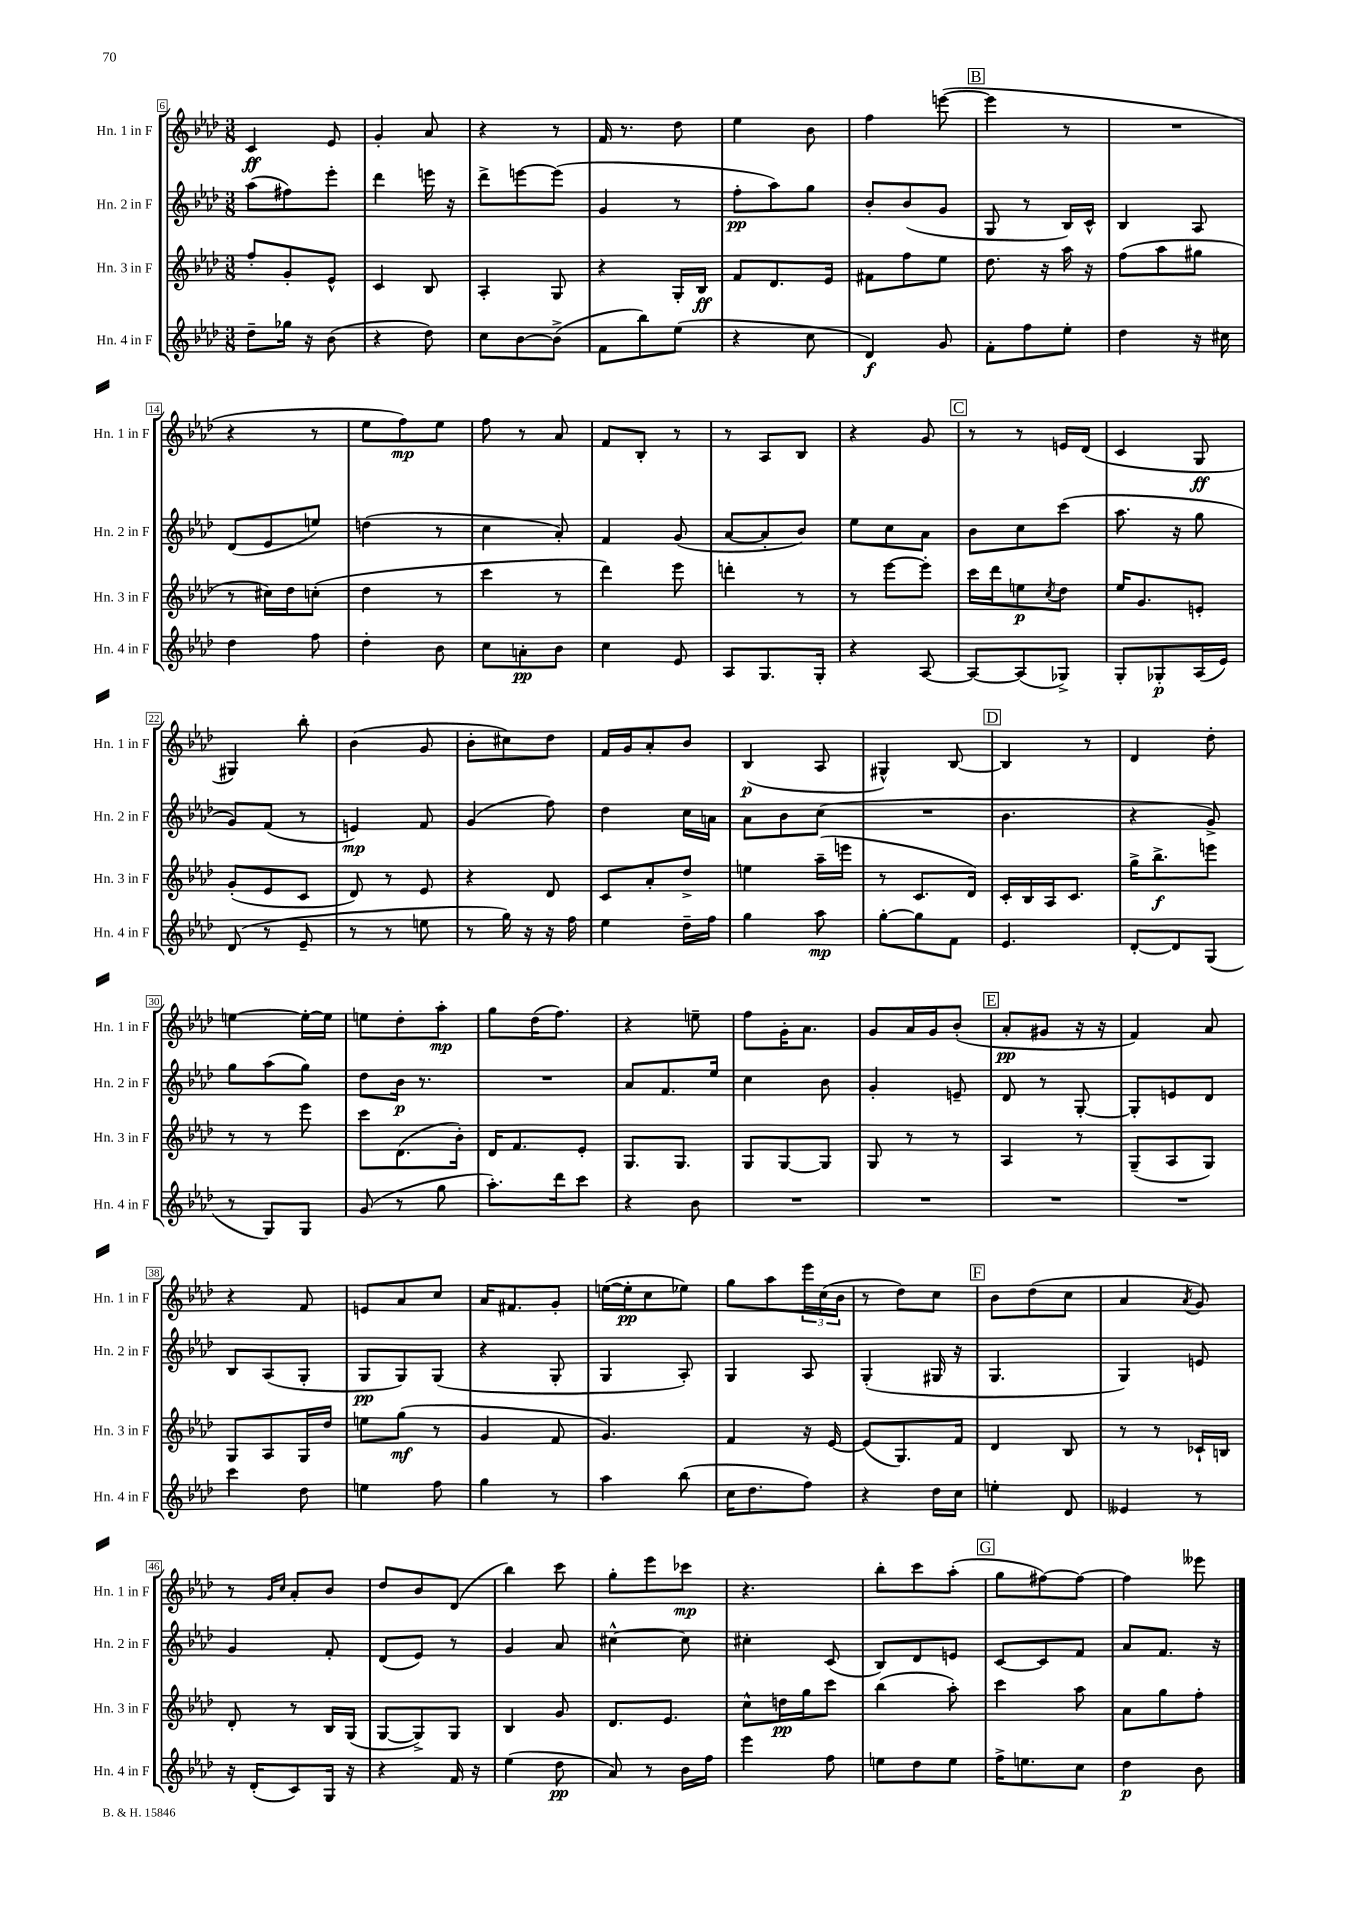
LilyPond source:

<<
\new StaffGroup <<
\new Staff = "s0" \with { instrumentName = "Hn. 1 in F" shortInstrumentName = "Hn. 1 in F" } {
    \clef treble \key aes \major \numericTimeSignature \time 3/8
    c'4\ff ees'8 |
    g'4-. aes'8 |
    r4 r8 |
    f'16 r8. des''8 |
    ees''4 bes'8 |
    f''4 e'''8~( |
    \mark \markup { \box "B" } e'''4 r8 |
    R4. |
    r4 r8 |
    ees''8 f''8\mp) ees''8 |
    f''8 r8 aes'8 |
    f'8 bes8-. r8 |
    r8 aes8 bes8 |
    r4 g'8 |
    \mark \markup { \box "C" } r8 r8 e'16 des'16( |
    c'4 g8\ff |
    gis4) bes''8-. |
    bes'4( g'8 |
    bes'8-. cis''8) des''8 |
    f'16 g'16 aes'8-. bes'8 |
    bes4\p( aes8 |
    gis4-^) bes8~ |
    \mark \markup { \box "D" } bes4 r8 |
    des'4 des''8-. |
    e''4~ e''16~-. e''16 |
    e''8 des''8-. aes''8-.\mp |
    g''8 des''16( f''8.) |
    r4 e''8-- |
    f''8 g'16-. aes'8. |
    g'8 aes'16 g'16 bes'8-.( |
    \mark \markup { \box "E" } aes'8-.\pp gis'8 r16 r16 |
    f'4) aes'8 |
    r4 f'8 |
    e'8 aes'8 c''8 |
    aes'16 fis'8. g'8-. |
    e''16~( e''16-.\pp c''8 ees''8) |
    g''8 aes''8 \tuplet 3/2 { ees'''16 c''16( bes'16 } |
    r8 des''8) c''8 |
    \mark \markup { \box "F" } bes'8 des''8( c''8 |
    aes'4 \acciaccatura { aes'8 } g'8) |
    r8 \grace { g'16 c''16 } aes'8-. bes'8 |
    des''8 bes'8 des'8( |
    bes''4) c'''8 |
    g''8-. ees'''8 ces'''8\mp |
    r4. |
    bes''8-. c'''8 aes''8-.( |
    \mark \markup { \box "G" } g''8 fis''8~) fis''8~ |
    fis''4 eeses'''8 \bar "|." |
}
\new Staff = "s1" \with { instrumentName = "Hn. 2 in F" shortInstrumentName = "Hn. 2 in F" } {
    \clef treble \key aes \major \numericTimeSignature \time 3/8
    aes''8( fis''8) ees'''8-. |
    des'''4 e'''16 r16 |
    des'''8-> e'''8~ e'''8( |
    g'4 r8 |
    f''8-.\pp aes''8) g''8 |
    bes'8-. bes'8( g'8 |
    \mark \markup { \box "B" } g8 r8 bes16) c'16-^ |
    bes4 aes8 |
    des'8( ees'8 e''8) |
    d''4( r8 |
    c''4 aes'8-.) |
    f'4 g'8( |
    aes'8~ aes'8-. bes'8) |
    ees''8 c''8 aes'8 |
    \mark \markup { \box "C" } bes'8 c''8 c'''8( |
    aes''8. r16 g''8 |
    g'8) f'8( r8 |
    e'4\mp) f'8 |
    g'4( f''8) |
    des''4 c''16 a'16 |
    aes'8 bes'8 c''8( |
    R4. |
    \mark \markup { \box "D" } bes'4. |
    r4 g'8->) |
    g''8 aes''8( g''8) |
    des''8 bes'16\p r8. |
    R4. |
    aes'8 f'8. ees''16 |
    c''4 bes'8 |
    g'4-. e'8-- |
    \mark \markup { \box "E" } des'8 r8 g8~-. |
    g8-. e'8 des'8 |
    bes8 aes8( g8-. |
    g8\pp g8) g8( |
    r4 g8-. |
    g4 aes8-.) |
    g4 aes8 |
    g4-.( gis16 r16 |
    \mark \markup { \box "F" } g4. |
    g4) e'8 |
    g'4 f'8-. |
    des'8( ees'8) r8 |
    g'4 aes'8 |
    cis''4~-^ cis''8 |
    cis''4-. c'8( |
    bes8) des'8 e'8 |
    \mark \markup { \box "G" } c'8~ c'8 f'8 |
    aes'8 f'8. r16 \bar "|." |
}
\new Staff = "s2" \with { instrumentName = "Hn. 3 in F" shortInstrumentName = "Hn. 3 in F" } {
    \clef treble \key aes \major \numericTimeSignature \time 3/8
    f''8-. g'8-. ees'8-^ |
    c'4 bes8 |
    aes4-. g8 |
    r4 g16-. bes16\ff |
    f'8 des'8. ees'16 |
    fis'8 f''8 ees''8 |
    \mark \markup { \box "B" } des''8. r16 aes''16 r16 |
    f''8( aes''8 gis''8 |
    r8 cis''16) des''16 c''8-.( |
    des''4 r8 |
    c'''4 r8 |
    des'''4) ees'''8 |
    d'''4-. r8 |
    r8 ees'''8~ ees'''8-. |
    \mark \markup { \box "C" } c'''16 des'''16 e''8\p \acciaccatura { c''8 } des''8 |
    ees''16 g'8. e'8-. |
    g'8-.( ees'8 c'8 |
    des'8) r8 ees'8 |
    r4 des'8 |
    c'8 aes'8-. des''8-> |
    e''4 aes''16--( e'''16 |
    r8 c'8. des'16) |
    \mark \markup { \box "D" } c'16-. bes16 aes16 c'8. |
    g''16-> bes''8.->\f e'''8 |
    r8 r8 ees'''8 |
    c'''8 des'8.( bes'16-.) |
    des'16 f'8. ees'8-. |
    g8. g8. |
    g8 g8~ g8 |
    g8 r8 r8 |
    \mark \markup { \box "E" } aes4 r8 |
    g8--( aes8 g8) |
    g8 aes8 g16 des''16 |
    e''8 g''8\mf( r8 |
    g'4 f'8 |
    g'4.) |
    f'4 r16 ees'16~ |
    ees'8( g8.) f'16 |
    \mark \markup { \box "F" } des'4 bes8 |
    r8 r8 ces'16-! b16 |
    des'8-. r8 bes16 g16( |
    g8~ g8->) g8 |
    bes4 g'8 |
    des'8. ees'8. |
    c''8-^ d''16\pp g''16 c'''8 |
    bes''4( aes''8-.) |
    \mark \markup { \box "G" } c'''4 aes''8 |
    aes'8 g''8 f''8-. \bar "|." |
}
\new Staff = "s3" \with { instrumentName = "Hn. 4 in F" shortInstrumentName = "Hn. 4 in F" } {
    \clef treble \key aes \major \numericTimeSignature \time 3/8
    des''8-- ges''16 r16 bes'8( |
    r4 des''8) |
    c''8 bes'8~ bes'8->( |
    f'8 bes''8) ees''8( |
    r4 c''8 |
    des'4\f) g'8 |
    \mark \markup { \box "B" } f'8-. f''8 ees''8-. |
    des''4 r16 cis''16 |
    des''4 f''8 |
    des''4-. bes'8 |
    c''8 a'8-.\pp bes'8 |
    c''4 ees'8 |
    aes8 g8. g16-. |
    r4 aes8~ |
    \mark \markup { \box "C" } aes8~ aes8( ges8->) |
    g8-. ges8-.\p aes16( ees'16) |
    des'8( r8 ees'8-- |
    r8 r8 e''8 |
    r8 g''16) r16 r16 f''16 |
    ees''4 des''16-- f''16 |
    g''4 aes''8\mp |
    g''8~-. g''8 f'8 |
    \mark \markup { \box "D" } ees'4. |
    des'8~-. des'8 g8( |
    r8 g8) g8 |
    g'8( r8 g''8 |
    aes''8.-.) des'''16 c'''8 |
    r4 bes'8 |
    R4. |
    R4. |
    \mark \markup { \box "E" } R4. |
    R4. |
    c'''4 des''8 |
    e''4 f''8 |
    g''4 r8 |
    aes''4 bes''8( |
    c''16 des''8. f''8) |
    r4 des''16 c''16 |
    \mark \markup { \box "F" } e''4-. des'8 |
    eeses'4 r8 |
    r16 des'16-.( c'8) g16 r16 |
    r4 f'16 r16 |
    ees''4( des''8\pp |
    aes'8) r8 bes'16 f''16 |
    ees'''4 f''8 |
    e''8 des''8 e''8 |
    \mark \markup { \box "G" } f''16-> e''8. c''8 |
    des''4\p bes'8 \bar "|." |
}
>>
>>
\layout { \context { \Score currentBarNumber = #6 \override BarNumber.stencil = #(make-stencil-boxer 0.1 0.3 ly:text-interface::print) } }
